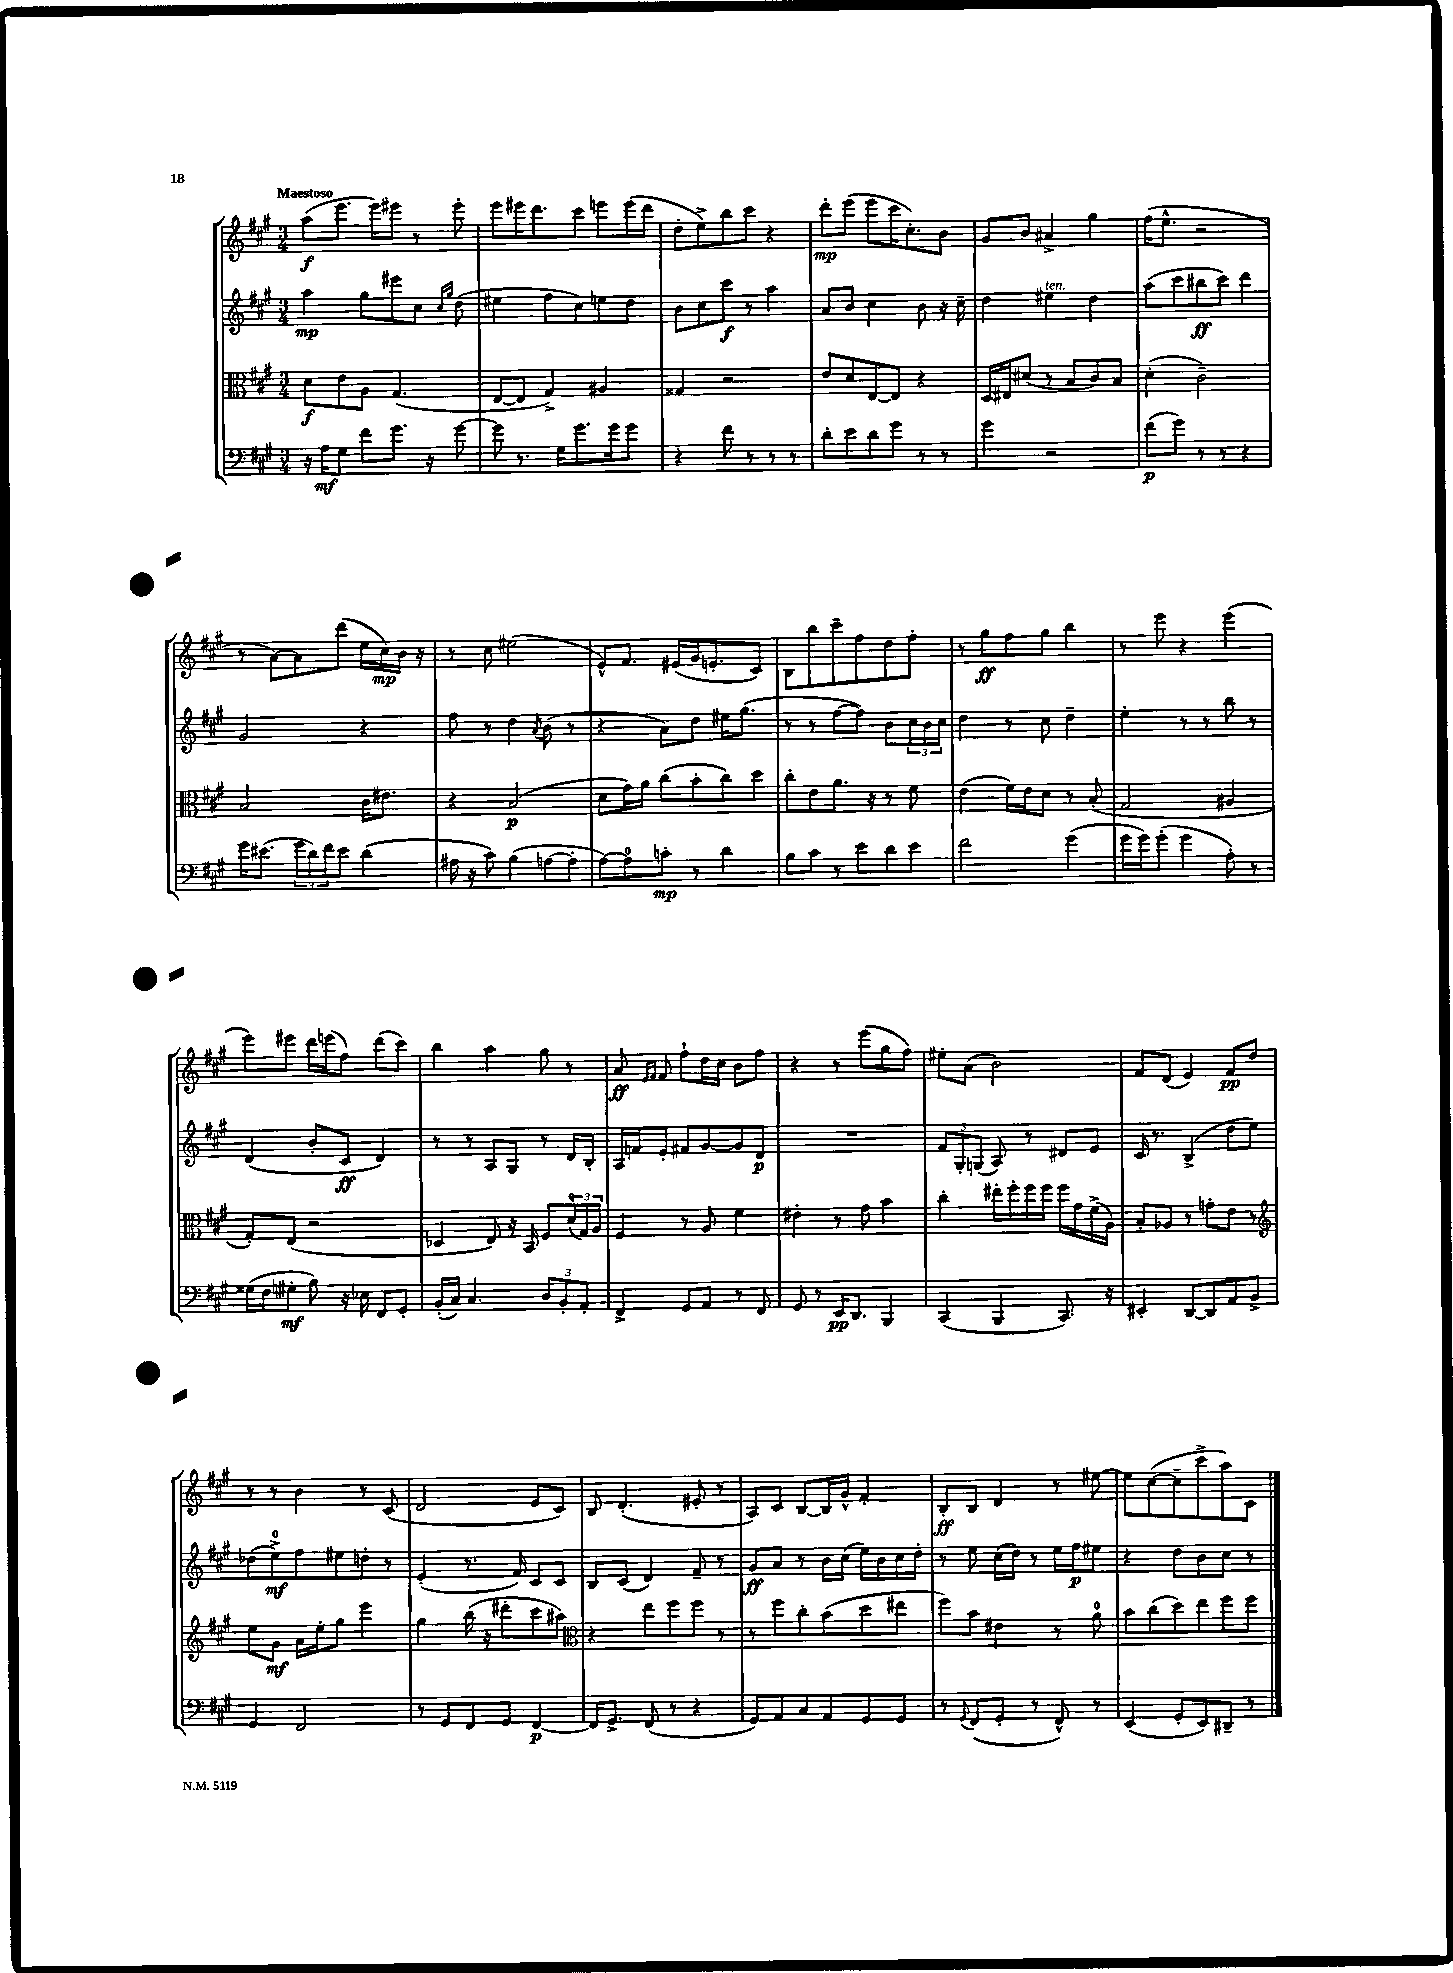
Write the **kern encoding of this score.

**kern	**kern	**kern	**kern
*staff4	*staff3	*staff2	*staff1
*clefF4	*clefC3	*clefG2	*clefG2
*k[f#c#g#]	*k[f#c#g#]	*k[f#c#g#]	*k[f#c#g#]
*M3/4	*M3/4	*M3/4	*M3/4
16r	8d	4aa	(8aa
16A	.	.	.
8G#	8e	.	8.eee
8f#	8A	8gg#	.
.	.	.	16eee)
8.g#	(4.G#	8eee#	8eee#
.	.	8cc#	8r
16r	.	.	.
.	.	16qqcc#	.
.	.	16qqgg#	.
[8g#	.	(8dd	8eee#'
=	=	=	=
8g#]	[8E	4ee#	8eee
8.r	8E]	.	16eee#
.	.	.	8.ddd
.	4G#^)	8ff#	.
16G#	.	.	.
8.g#	.	8cc#)	8ccc#
.	4A#	8ee	8eee
16g#	.	.	.
8g#	.	8dd	(16eee
.	.	.	16ddd
=	=	=	=
4r	4G##	8b	8dd'
.	.	8cc#	8ee^)
8f#	2r	8ccc#	8bb
8r	.	8r	8ccc#
8r	.	4aa	4r
8r	.	.	.
=	=	=	=
8d'	8e	8a	8ddd'
8e	8d	8b	(8eee
8d	[8E	4cc#	8eee
8g#	8E]	.	16ccc#
.	.	.	8.cc#')
8r	4r	8b	.
8r	.	16r	8b
.	.	16cc#~	.
=	=	=	=
4g#	16D	4dd	8g#
.	16E#	.	.
.	(8d#	.	8b
2r	8r	4ee#	4a#^
.	8B	.	.
.	8c#)	4dd	4gg#
.	8B	.	.
=	=	=	=
(8f#	(4d'	(8aa	(16ff#
.	.	.	8.ee^^
8g#)	.	8ccc#	.
8r	2c#~)	8bb#	2r
8r	.	8ccc#)	.
4r	.	4ddd	.
=	=	=	=
16g#	2B	2g#	8r
(8.e#	.	.	.
.	.	.	[8a)
24g#	.	.	8a]
24d)	.	.	.
24f#	.	.	.
8e#	.	.	(8ddd
(4d	16c#	4r	16ee
.	8.e#	.	16cc#)
.	.	.	16b
.	.	.	16r
=	=	=	=
16A#	4r	8ff#	8r
16r	.	.	.
8c#)	.	8r	8cc#
(4B	(2B	4dd	(2ee#
.	.	8qa	.
[8A	.	(8b	.
8A']	.	8r	.
=	=	=	=
[8A)	8d	4r	8e^^)
8A]	16g#)	.	8.f#
.	16a	.	.
8c'	(8cc#	8a)	.
.	.	.	(16e#
8r	8b'	8dd	16g#
.	.	.	8.e'
4d	8cc#)	16ee#	.
.	.	(8.gg#	.
.	8dd	.	8c#)
=	=	=	=
8B	8cc#'	8r	8B
8c#	8e	8r	8bb
8r	8.a	[8ff#	8ccc#~
8e	.	8ff#])	8ff#
.	16r	.	.
8d	8r	8b	8dd
8e	8f#	24cc#	8ff#'
.	.	24b	.
.	.	24cc#	.
=	=	=	=
2f#	(4e	4dd	8r
.	.	.	8gg#
.	16f#)	8r	8ff#
.	16e	.	.
.	8d	8cc#	8gg#
(4g#	8r	4dd~	4bb
.	(8B'	.	.
=	=	=	=
16g#	2G#	4ee'	8r
16g#)	.	.	.
(8g#'	.	.	8eee
4g#	.	8r	4r
.	.	8r	.
8A')	4A#	8bb	(4eee
8r	.	8r	.
=	=	=	=
(16G##	8G#')	(4d	8eee)
16F#	.	.	.
8G#'	(8E	.	8eee#
8B)	2r	8b'	16ddd
.	.	.	(16eee
16r	.	8c#	8ff#)
16E-	.	.	.
8FF#	.	4d)	(8ddd
8GG#'	.	.	8ccc#)
=	=	=	=
(16BB'	4D-	8r	4bb
16C#)	.	.	.
4.C#	.	8r	.
.	8E)	8A	4aa
.	16r	8G#	.
.	16BB	.	.
12D	8F#	8r	8gg#
12BB'	.	.	.
.	(24d	16d	8r
12AA'	24G#)	.	.
.	.	16B'	.
.	24A	.	.
=	=	=	=
4FF#^	4F#	16A	8a
.	.	16f	.
.	.	.	16qqe
.	.	.	16qqf#
.	.	8e'	8f#
8GG#	8r	8f#	8ff#`
8AA	8A	[8g#	16dd
.	.	.	16cc#
8r	4f#	8g#]	8b
8FF#	.	8d	8ff#
=	=	=	=
8GG#	4e#'	2.r	4r
8r	.	.	.
16EE	8r	.	8r
8.DD	.	.	.
.	8g#	.	(8eee
4BBB	4b	.	8gg#
.	.	.	8ff#)
=	=	=	=
(4CC#	4cc#'	12f#	8ee#'
.	.	12G#'	.
.	.	.	(8a
.	.	(12G	.
4BBB	16ee#'	8A)	2b)
.	16ff#'	.	.
.	16ff#	8r	.
.	16ff#	.	.
8.CC#)	16ff#	8d#	.
.	16g#	.	.
.	(16f#^	8e	.
16r	16A)	.	.
=	=	=	=
4EE#'	8B'	16c#	8f#
.	.	8.r	.
.	8A-	.	(8d
[8DD	8r	(4B^	4e)
8DD]	8g'	.	.
8AA	8e	8dd	8f#
8BB^	8r	8ee)	8dd
=	=	=	=
*	*clefG2	*	*
4GG#	8ee	(8dd-	8r
.	8g#	8ee^)	8r
2FF#	16a	8ff#	4b
.	16ee'	.	.
.	8gg#	8ee#	.
.	4eee	8dd'	8r
.	.	8r	(8c#
=	=	=	=
8r	4gg#	(4e'	2d
8GG#	.	.	.
8FF#	(16bb	8.r	.
.	16r	.	.
8GG#	8ddd#'	.	.
.	.	16f#)	.
[4FF#	8ccc#	8c#	8e
.	8aa#)	8c#	8c#)
=	=	=	=
*	*clefC3	*	*
16FF#]	4r	8B	8B
8.GG#^	.	.	.
.	.	(8c#	(4.d'
(8FF#	8ee	4d)	.
8r	8ff#	.	.
4r	8ff#	8f#~	8e#'
.	8r	8r	8r
=	=	=	=
8GG#)	8r	8g#	8A)
8AA	8ff#	8a	8c#
8C#	8cc#'	8r	[8B
8AA	(8b	16b	16B]
.	.	(16cc#	16g#^^
8GG#	8dd	16ee)	4f#'
.	.	16b	.
8GG#	8ee#	16cc#	.
.	.	16dd'	.
=	=	=	=
8r	8ff#)	8r	8B'
8qqGG#	.	.	.
(8FF#	8b	8ee	8B
8GG#'	4e#	(16cc#	4d
.	.	16dd)	.
8r	.	8r	.
8FF#^^)	8r	16ee	8r
.	.	16ff#	.
8r	8a	8ee#	[8ee#
=	=	=	=
(4EE	8b	4r	8ee#]
.	(8cc#	.	([8cc#
8GG#'	8dd)	8dd	8cc#~]
8EE)	8ee	8b	8ccc#^
8DD#~	8ff#	8cc#	8aa)
8r	8ff#	8r	8c#
==	==	==	==
*-	*-	*-	*-
